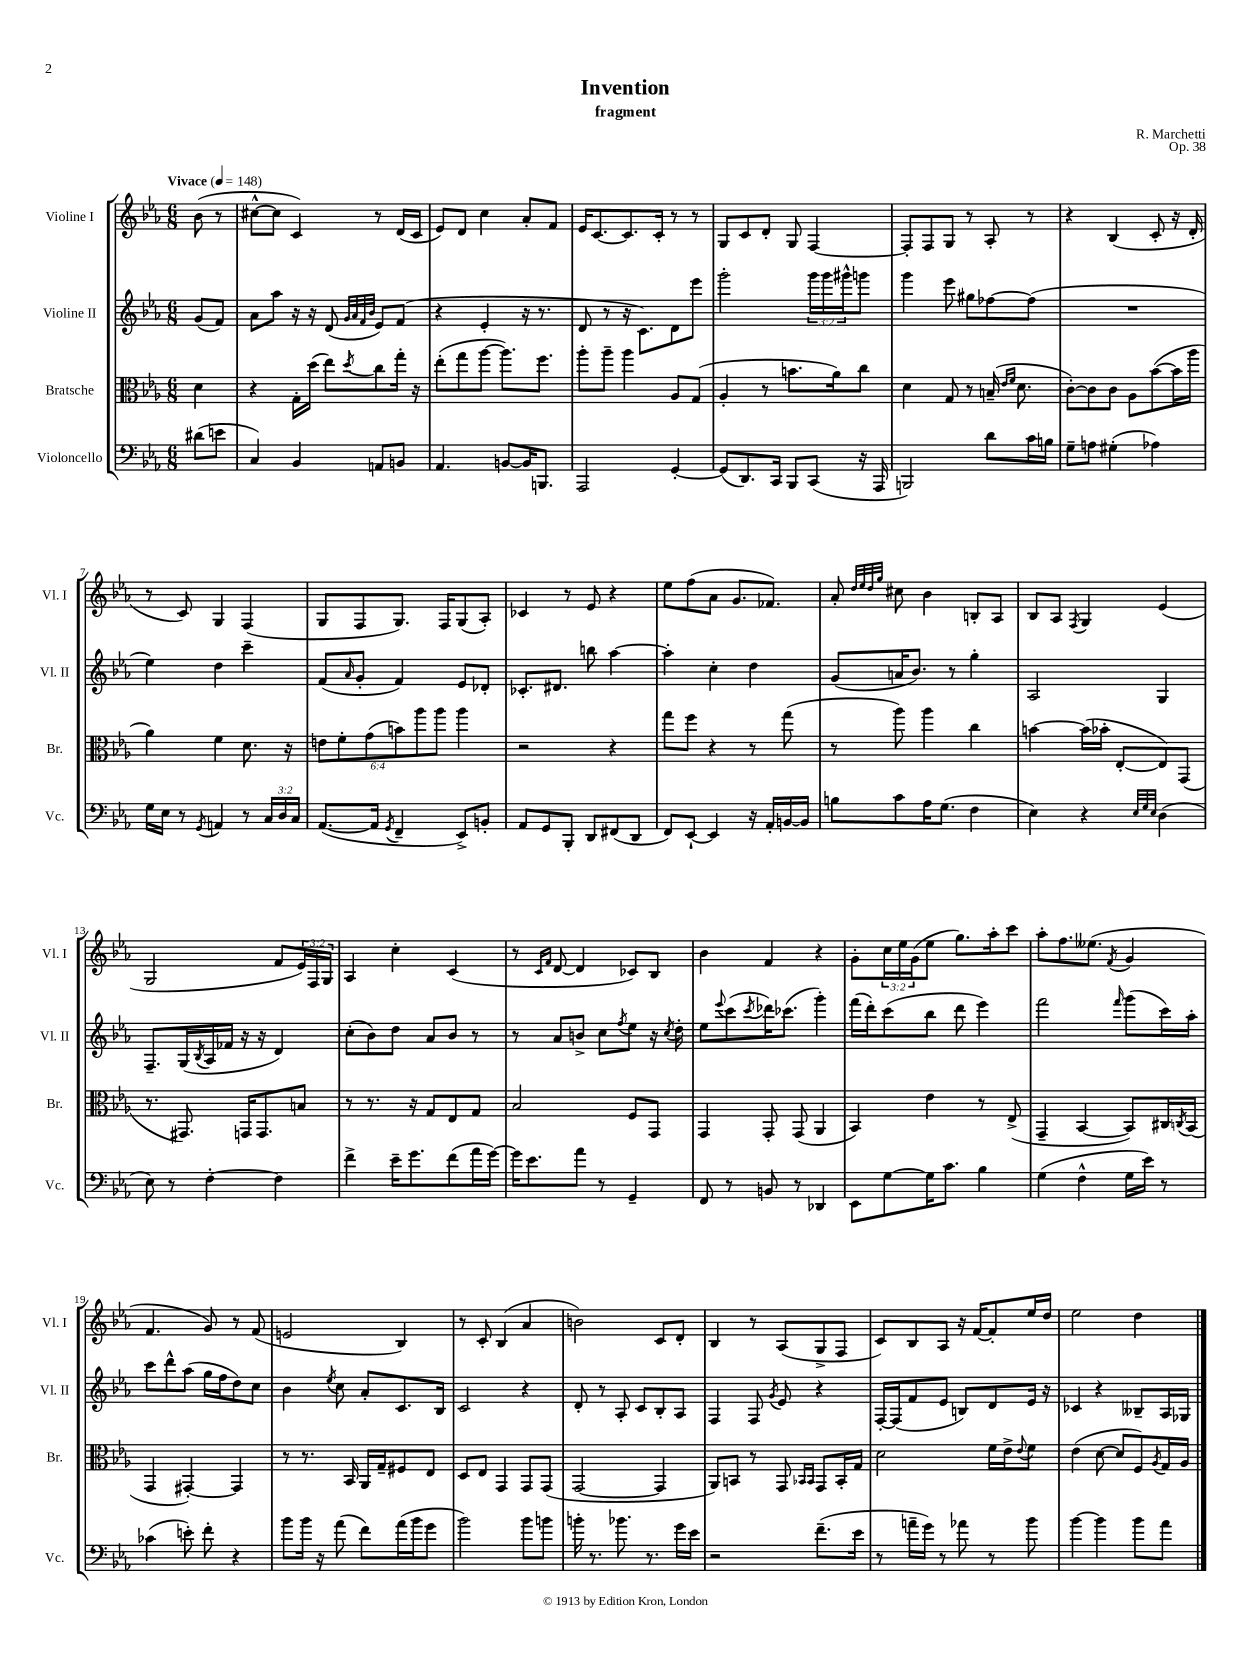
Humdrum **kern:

**kern	**kern	**kern	**kern
*staff4	*staff3	*staff2	*staff1
*clefF4	*clefC3	*clefG2	*clefG2
*k[b-e-a-]	*k[b-e-a-]	*k[b-e-a-]	*k[b-e-a-]
*M6/8	*M6/8	*M6/8	*M6/8
*MM148	*MM148	*MM148	*MM148
(8d#	4d	(8g	(8b-
8e	.	8f)	8r
=	=	=	=
4C)	4r	8a-	[8cc#^^
.	.	8aa-	8cc#]
4BB-	16G'	16r	4c)
.	(16dd	16r	.
.	8ee-)	(8d	.
.	.	32qqg	.
.	.	32qqa-	.
.	.	32qqf	.
.	8qdd	32qqb-	.
8AA	8cc	8e-)	8r
8BB	16gg'	(8f	(16d
.	16r	.	16c
=	=	=	=
4.AA-	(8ee-'	4r	8e-)
.	8gg	.	8d
.	[8aa-	4e-'	4cc
[8BB	8.aa-])	.	.
16BB]	.	16r	8a-'
8.BBB	8.ff	8.r	.
.	.	.	8f
=	=	=	=
2AAA-	8aa-'	8d	16e-
.	.	.	[8.c
.	8aa-~	8r	.
.	4aa-	16r	8.c]
.	.	8.c)	.
.	.	.	16c'
[4GG'	8A-	8d	8r
.	(8G	8eee-	8r
=	=	=	=
(8GG]	4A-'	2ggg'	8G
8.DD)	.	.	8c
.	8r	.	8d'
16CC	.	.	.
8BBB-	8.b	.	8G
(8CC	.	24ggg	[4F
.	.	24ggg	.
.	16a-)	.	.
.	.	24ggg#^^	.
16r	8cc	8ggg	.
16AAA-	.	.	.
=	=	=	=
2BBB)	4d	4ggg	8F']
.	.	.	8F
.	8G	8eee-	8G
.	8r	8gg#	8r
8d	(16B~	[8ff-	8A-'
.	16qqe-	.	.
.	16qqf	.	.
.	8.d	.	.
16c	.	(8ff-]	8r
16B	.	.	.
=	=	=	=
8G~	[8c')	2.r	4r
8A	8c]	.	.
(4G#'	8c	.	(4B-
.	8A-	.	.
4A-)	([8b-	.	8c'
.	16b-]	.	16r
.	16aa-	.	16d'
=	=	=	=
16G	4a-)	4ee-)	8r
16E-	.	.	.
8r	.	.	8c)
8qGG	.	.	.
4AA	4f	4dd	4G
8r	8.d	4ccc~	(4F
24C	.	.	.
24D	.	.	.
.	16r	.	.
24C	.	.	.
=	=	=	=
([8.AA-	12e	(8f	8G
.	12f'	.	.
.	.	16qqa-	.
.	.	8g'	8F
.	(12g	.	.
16AA-]	.	.	.
8qGG	.	.	.
4FF~	12b)	4f)	8.G)
.	12aa-	.	.
.	12aa-	.	.
.	.	.	16F
8EE-^)	4aa-	8e-	(8G
8BB'	.	8d-'	8A-')
=	=	=	=
8AA-	2r	8.c-'	4c-
8GG	.	.	.
.	.	8.d#	.
8BBB-'	.	.	8r
8DD	.	8bb	8e-
(8FF#	4r	[4aa-	4r
8DD	.	.	.
=	=	=	=
8FF)	8gg	4aa-']	8ee-
[8EE-`	8ff	.	(8ff
4EE-]	4r	4cc'	8a-
.	.	.	8.g
16r	8r	4dd	.
16AA-'	.	.	8.f-)
[16BB	(8gg	.	.
16BB]	.	.	.
=	=	=	=
8B	8r	(8g	8a-'
.	.	.	32qqdd
.	.	.	32qqee-
.	.	.	32qqdd
.	.	.	32qqgg
8c	8aa-)	16a	8cc#
.	.	8.b-)	.
16A-	4aa-	.	4b-
(8.G	.	.	.
.	.	8r	.
4F	4cc	4gg'	8B'
.	.	.	8A-
=	=	=	=
4E-)	[4b	2A-	8B-
.	.	.	8A-
.	.	.	8qF
4r	(16b]	.	4G
.	16b-'	.	.
.	[8E-'	.	.
32qqE-	.	.	.
32qqG	.	.	.
32qqE-	.	.	.
(4D	8E-])	4G	(4e-
.	(8GG	.	.
=	=	=	=
8E-)	8.r	8.F~	2G
8r	.	.	.
.	8.GG#)	(16G	.
.	.	8qB-	.
[4F'	.	16A-	.
.	.	16f-	.
.	16GG	16r	.
.	8.GG	16r	.
4F]	.	4d)	8f
.	8B	.	24e-)
.	.	.	24F
.	.	.	24G
=	=	=	=
4f^	8r	(8cc'	4A-
.	8.r	8b-)	.
16e-~	.	8dd	4cc'
8.g	16r	.	.
.	8G	8a-	.
(8f	8E-	8b-	(4c
16a-	8G	8r	.
[16g)	.	.	.
=	=	=	=
16g]	2B-	8r	8r
8.e-	.	.	.
.	.	.	16qqc
.	.	.	16qqf
.	.	8a-	[8d
8a-	.	8b^	4d]
8r	.	8cc	.
.	.	8qff	.
4GG~	8F	8ee-	8c-)
.	8GG	16r	8B-
.	.	8qcc	.
.	.	16dd'	.
=	=	=	=
8FF	4GG	8ee-	4b-
.	.	8qqeee-	.
8r	.	(8ccc	.
.	.	8qccc	.
8BB	8GG'	16ddd-)	4f
.	.	(8.ccc-	.
8r	(8GG	.	.
4DD-	4AA-	4ggg')	4r
=	=	=	=
8EE-	4BB-)	(16fff	8g'
.	.	16ddd')	.
[8G	.	(8ccc	24cc
.	.	.	24ee-
.	.	.	(24g
16G]	4e-	8bb-	8ee-
8.c	.	.	.
.	.	8ddd	8.gg)
4B-	8r	4eee-)	.
.	.	.	16aa-'
.	(8E-^	.	8ccc
=	=	=	=
(4G	4GG~	2fff	8aa-'
.	.	.	8.ff
4F^^	[4BB-	.	.
.	.	.	(8.ee--
.	.	16qqfff	8qf
16G	8BB-])	(8ggg	4g
16e-)	.	.	.
8r	16C#	16ccc)	.
.	8qC	.	.
.	(16BB-	16aa-'	.
=	=	=	=
(4c-	4GG	8ccc	4.f
.	.	8ddd^^	.
8e')	[4GG#')	(8aa-	.
8f'	.	16gg	8g)
.	.	16ff	.
4r	4GG#]	8dd)	8r
.	.	8cc	(8f
=	=	=	=
8b-	8r	4b-	2e
16b-	8.r	.	.
16r	.	.	.
.	.	8qee-	.
(8a-	.	8cc	.
.	16BB-	.	.
8f)	16AA-	8a-'	.
.	16G~	.	.
(16a-	8F#	8.c	4B-)
16b-	.	.	.
8g	8E-	.	.
.	.	16B-	.
=	=	=	=
2b-)	8D	2c	8r
.	8E-	.	8c'
.	4GG	.	(4B-
8b-	8GG	4r	4a-
8b	(8GG	.	.
=	=	=	=
16b'	[2GG	8d'	2b)
8.r	.	.	.
.	.	8r	.
8.b-	.	8A-'	.
.	.	8c	.
8.r	.	.	.
.	4GG]	8B-'	8c
16g	.	8A-	8d'
16e-	.	.	.
=	=	=	=
2r	8AA-)	4F	4B-
.	8BB	.	.
.	8r	8F	8r
.	.	8qg	.
.	8GG	8e-	(8A-
.	16qqBB-	.	.
.	16qqBB-	.	.
(8.f~	8GG	4r	8G^
.	16BB-'	.	8F
16e-	16G	.	.
=	=	=	=
8r	2d	[16F'	8c)
.	.	(16F]	.
16a~	.	8f	8B-
16g)	.	.	.
8r	.	8e-	8A-
8a-	.	8B)	16r
.	.	.	[16f
8r	16f	8d	8f']
.	16e-^	.	.
.	8qqe-	.	.
8b-	8f	16e-	16ee-
.	.	16r	16dd
=	=	=	=
[4b-	(4e-	4c-	2ee-
4b-]	[8d	4r	.
.	8d]	.	.
8b-	8F)	8B--~	4dd
.	8qA-	.	.
8a-	16G	16A-	.
.	16A-	16G-	.
==	==	==	==
*-	*-	*-	*-
